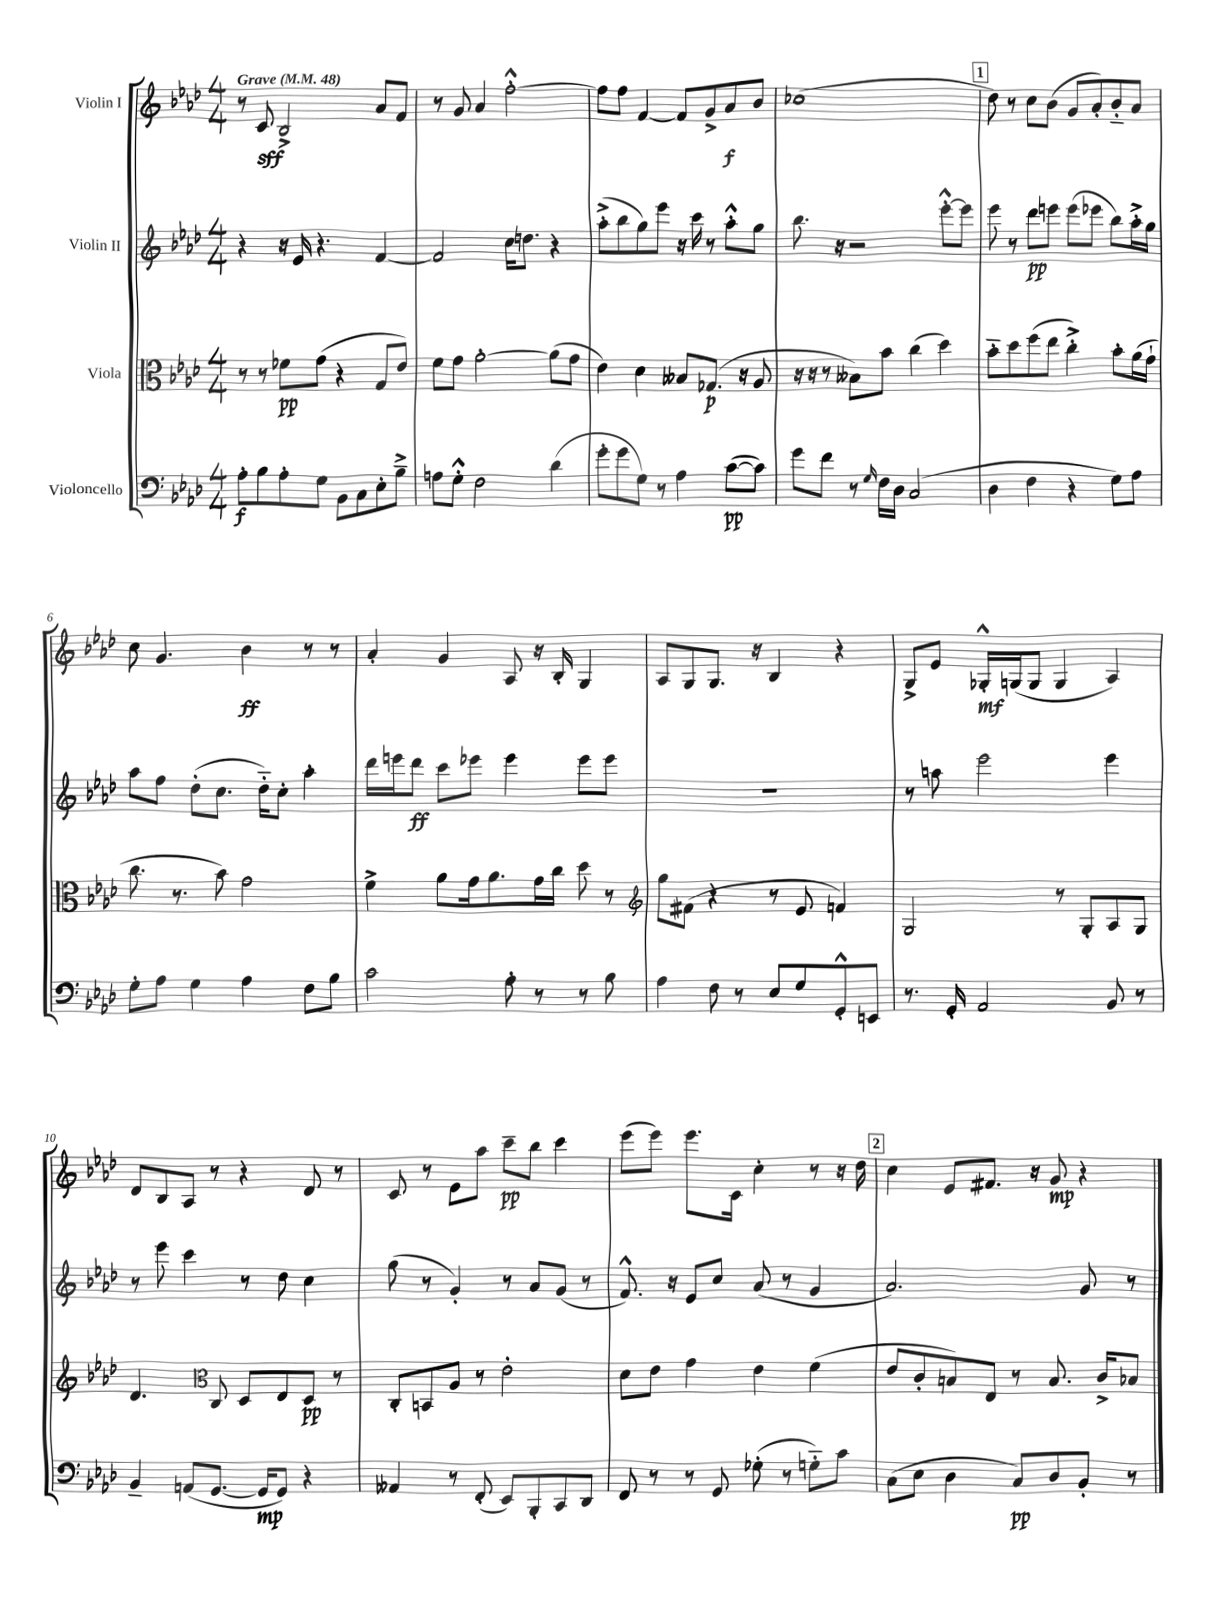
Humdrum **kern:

**kern	**dynam	**kern	**dynam	**kern	**dynam	**kern	**dynam
*part4	*part4	*part3	*part3	*part2	*part2	*part1	*part1
*staff4	*staff4	*staff3	*staff3	*staff2	*staff2	*staff1	*staff1
*I"Violoncello	*	*I"Viola	*	*I"Violin II	*	*I"Violin I	*
*clefF4	*	*clefC3	*	*clefG2	*	*clefG2	*
*k[b-e-a-d-]	*	*k[b-e-a-d-]	*	*k[b-e-a-d-]	*	*k[b-e-a-d-]	*
*M4/4	*	*M4/4	*	*M4/4	*	*M4/4	*
*MM48	*	*MM48	*	*MM48	*	*MM48	*
=1	=1	=1	=1	=1	=1	=1	=1
!	!	!	!	!	!	!LO:TX:a:B:t=Grave	!
8A-'\L	f	8r	.	4r	.	8r	.
8B-\	.	8r	.	.	.	8c/	sff
8A-'\	.	8f-X\L	pp	16r	.	2B-^/	.
.	.	.	.	16e-/	.	.	.
8G\J	.	(8g\J	.	4.r	.	.	.
8BB-\L	.	4r	.	.	.	.	.
8C\	.	.	.	.	.	.	.
8E-'\	.	8G/L	.	[4f/	.	8a-/L	.
8B-~^\J	.	8e-/J)	.	.	.	8f/J	.
=2	=2	=2	=2	=2	=2	=2	=2
8An\L	.	8f\L	.	2f/]	.	8r	.
8G'^^\J	.	8g\J	.	.	.	8g/	.
2F\	.	[2a-'\	.	.	.	4a-/	.
.	.	.	.	16cc\KL	.	[2ff'^^\	.
.	.	.	.	8.ddn\J	.	.	.
(4d-\	.	(8a-\L]	.	4r	.	.	.
.	.	8g\J	.	.	.	.	.
=3	=3	=3	=3	=3	=3	=3	=3
8g'\L	.	4e-\)	.	(8aa-'^\L	.	8ff\L]	.
8g\	.	.	.	8bb-\	.	8ff\J	.
8G\J)	.	4d-\	.	8gg\)	.	[4f/	.
8r	.	.	.	8eee-\J	.	.	.
4A-\	.	8B--X/L	.	16r	.	8f/L]	.
.	.	.	.	16ccc\	.	.	.
.	.	(8.G-X/J	p	8r	.	8g^/	.
([8c\L	pp	.	.	8aa-'^^\L	.	8a-/	f
.	.	16r	.	.	.	.	.
8c\J])	.	8A-/	.	8gg\J	.	8b-/J	.
=4	=4	=4	=4	=4	=4	=4	=4
8g\L	.	16r	.	8.bb-\	.	(1cc-X	.
.	.	16r	.	.	.	.	.
8f\J	.	8r	.	.	.	.	.
.	.	.	.	16r	.	.	.
8r	.	8B--X\L)	.	2r	.	.	.
16qqG/	.	.	.	.	.	.	.
16F\LL	.	8b-\J	.	.	.	.	.
16D-\JJ	.	.	.	.	.	.	.
(2C/	.	(4cc\	.	.	.	.	.
.	.	4dd-\)	.	[8eee-'^^\L	.	.	.
.	.	.	.	8eee-\J]	.	.	.
!!LO:REH:place=s1:t=1
=5	=5	=5	=5	=5	=5	=5	=5
4D-\	.	8b-\L	.	8eee-\	.	8dd-\)	.
.	.	8dd-\	.	8r	.	8r	.
4F\	.	(8ff\	.	8ddd-\L	pp	8cc\L	.
.	.	8ee-\J	.	8eeen\J	.	(8b-\J	.
4r	.	4cc'^\)	.	(8eee\L	.	8g/L	.
.	.	.	.	8eee-X\J	.	8a-'/)	.
8G\L)	.	8b-'\L	.	8bb-\L)	.	8b-/	.
8A-\J	.	(16a-\L	.	16aa-'^\L	.	8a-/J	.
.	.	16g`\JJ	.	16gg\JJ	.	.	.
!!LO:LB:g=z
=6	=6	=6	=6	=6	=6	=6	=6
8G'\L	.	8.cc\	.	8aa-\L	.	8cc\	.
8A-\J	.	.	.	8ff\J	.	4.g/	.
.	.	8.r	.	.	.	.	.
4G\	.	.	.	(8dd-'\L	.	.	.
.	.	8b-\)	.	8.cc\J	.	.	.
4A-\	.	2g\	.	.	.	4b-\	ff
.	.	.	.	16dd-\KL)	.	.	.
.	.	.	.	8cc'\J	.	.	.
8F\L	.	.	.	4aa-'\	.	8r	.
8B-\J	.	.	.	.	.	8r	.
=7	=7	=7	=7	=7	=7	=7	=7
2c\	.	4f^\	.	16ddd-\LL	.	4a-'/	.
.	.	.	.	16eeen\J	.	.	.
.	.	.	.	8ddd-\J	ff	.	.
.	.	8a-\L	.	8ccc\L	.	4g/	.
.	.	16g\k	.	8eee-X\J	.	.	.
.	.	8.a-\	.	.	.	.	.
8A-'\	.	.	.	4eee-\	.	8A-/	.
8r	.	16g\L	.	.	.	16r	.
.	.	16cc\JJ	.	.	.	16B-'/	.
8r	.	8dd-\	.	8eee-\L	.	4G/	.
8B-\	.	8r	.	8eee-\J	.	.	.
=8	=8	=8	=8	=8	=8	=8	=8
*	*	*clefG2	*	*	*	*	*
4A-\	.	8gg\L	.	1r	.	8A-/L	.
.	.	(8f#X\J	.	.	.	8G/	.
8F\	.	4r	.	.	.	8.G/J	.
8r	.	.	.	.	.	.	.
.	.	.	.	.	.	16r	.
8E-/L	.	8r	.	.	.	4B-/	.
8G/	.	8e-/	.	.	.	.	.
8GG'^^/	.	4fn/)	.	.	.	4r	.
8EEn/J	.	.	.	.	.	.	.
=9	=9	=9	=9	=9	=9	=9	=9
8.r	.	2G/	.	8r	.	8G^/L	.
.	.	.	.	8aan\	.	8e-/J	.
16GG'/	.	.	.	.	.	.	.
2AA-/	.	.	.	2eee-\	.	16G-X'^^/LL	mf
.	.	.	.	.	.	(16Gn/J	.
.	.	.	.	.	.	8G/J	.
.	.	8r	.	.	.	4G/	.
.	.	8G'/L	.	.	.	.	.
8BB-/	.	8A-/	.	4eee-\	.	4A-/)	.
8r	.	8G/J	.	.	.	.	.
!!LO:LB:g=z
=10	=10	=10	=10	=10	=10	=10	=10
4BB-~/	.	4.d-/	.	8r	.	8d-/L	.
.	.	.	.	8eee-\	.	8B-/	.
(8AAn/L	.	.	.	4ccc\	.	8A-/J	.
*	*	*clefC3	*	*	*	*	*
[8.GG/J	.	8C/	.	.	.	8r	.
.	.	8D-/L	.	8r	.	4r	.
16GG/KL]	mp	.	.	.	.	.	.
8GG/J)	.	8E-/	.	8dd-\	.	.	.
4r	.	8D-/J	pp	4cc\	.	8d-/	.
.	.	8r	.	.	.	8r	.
=11	=11	=11	=11	=11	=11	=11	=11
4AA--X/	.	8C'/L	.	(8gg\	.	8c/	.
.	.	8BBn/	.	8r	.	8r	.
8r	.	8A-/J	.	4g'/)	.	8e-\L	.
(8FF'/	.	8r	.	.	.	8aa-\J	.
8EE-/L)	.	2e-'\	.	8r	.	8ccc~\L	pp
8BBB-'/	.	.	.	8a-/L	.	8bb-\J	.
8CC/	.	.	.	(8g/J	.	4ccc\	.
8DD-/J	.	.	.	8r	.	.	.
=12	=12	=12	=12	=12	=12	=12	=12
8FF/	.	8d-\L	.	8.f^^/)	.	(8eee-\L	.
8r	.	8e-\J	.	.	.	8eee-\J)	.
.	.	.	.	16r	.	.	.
8r	.	4g\	.	8e-/L	.	8.eee-\L	.
8GG/	.	.	.	8cc/J	.	.	.
.	.	.	.	.	.	16c\Jk	.
(8G-X'\	.	4e-\	.	(8a-/	.	4cc'\	.
8r	.	.	.	8r	.	.	.
8Gn\L)	.	(4f\	.	4g/	.	8r	.
8c\J	.	.	.	.	.	16r	.
.	.	.	.	.	.	16dd-\	.
!!LO:REH:place=s1:t=2
=13	=13	=13	=13	=13	=13	=13	=13
(8C\L	.	8e-/L	.	2.a-/)	.	4cc\	.
8E-\J	.	8c'/	.	.	.	.	.
4D-\	.	8Bn/)	.	.	.	8e-/L	.
.	.	8E-/J	.	.	.	8.f#X/J	.
8C/L)	pp	8r	.	.	.	.	.
.	.	.	.	.	.	16r	.
8D-/	.	8.B/	.	.	.	8g/	mp
8BB-'/J	.	.	.	8g/	.	4r	.
.	.	16c^/KL	.	.	.	.	.
8r	.	8B-X/J	.	8r	.	.	.
==	==	==	==	==	==	==	==
*-	*-	*-	*-	*-	*-	*-	*-
